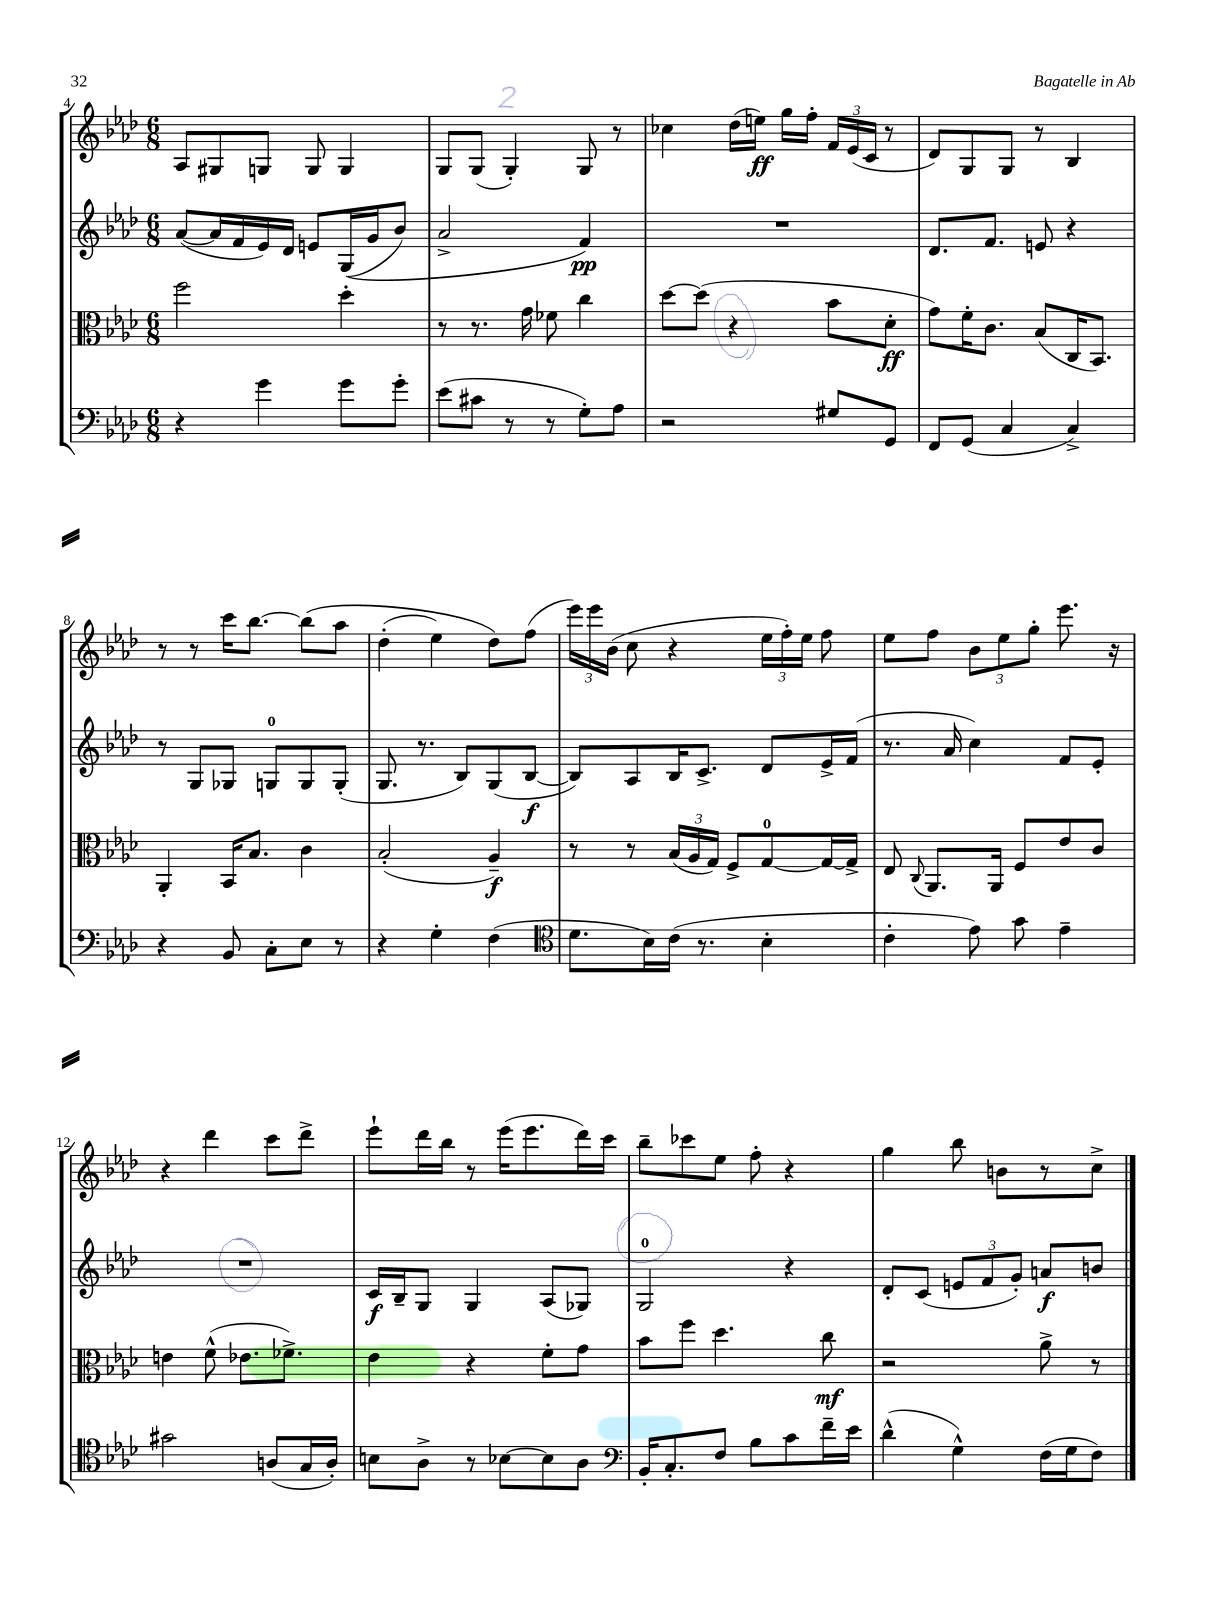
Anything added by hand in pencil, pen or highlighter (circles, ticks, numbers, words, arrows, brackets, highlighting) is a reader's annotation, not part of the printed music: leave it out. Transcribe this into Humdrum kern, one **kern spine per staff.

**kern	**kern	**kern	**kern
*staff4	*staff3	*staff2	*staff1
*clefF4	*clefC3	*clefG2	*clefG2
*k[b-e-a-d-]	*k[b-e-a-d-]	*k[b-e-a-d-]	*k[b-e-a-d-]
*M6/8	*M6/8	*M6/8	*M6/8
4r	2ff\	([8a-/L	8A-/L
.	.	16a-/]L	8G#/
.	.	16f/	.
4g\	.	16e-/)	8G/J
.	.	16d-/JJ	.
.	.	8e/L	8G/
8g\L	4dd-'\	&((16G/L	4G/
.	.	16g/J	.
8g'\J	.	8b-/J)	.
=	=	=	=
(8e-\L	8r	2a-^/	8G/L
8c#\J	8.r	.	(8G/J
8r	.	.	4G'/)
.	16g\	.	.
8r	8f-\	.	.
8G'\L)	4cc\	4f/&)	8G/
8A-\J	.	.	8r
=	=	=	=
2r	[8dd-\L	2.r	4cc-\
.	(8dd-\]J	.	.
.	4r	.	(16dd-\LL
.	.	.	16ee\JJ)
.	.	.	16gg\LL
.	.	.	16ff'\JJ
8G#/L	8b-\L	.	24f/LL
.	.	.	(24e-/
.	.	.	24c/JJ
8GG/J	8d-'\J	.	8r
=	=	=	=
8FF/L	8g\L)	8.d-/L	8d-/L)
(8GG/J	16f'\K	.	8G/
.	8.c\J	8.f/J	.
4C/	.	.	8G/J
.	(8B-/L	8e/	8r
4C^/)	16C/K	4r	4B-/
.	8.BB-/J)	.	.
=	=	=	=
4r	4AA-'/	8r	8r
.	.	8G/L	8r
8BB-/	16BB-/LK	8G-/J	16ccc\LK
.	8.B-/J	.	[8.bb-\J
8C'\L	.	8G/L	.
8E-\J	4c\	8G/	&(8bb-\]L
8r	.	(8G'/J	8aa-\J
=	=	=	=
4r	(2B-'/	8.G/	(4dd-'\
.	.	8.r	.
4G'\	.	.	4ee-\)
.	.	8B-/L)	.
(4F\	4A-~/)	(8G/	8dd-\L&)
.	.	[8B-/J	(8ff\J
=	=	=	=
*clefC4	*	*	*
8.d-\L	8r	8B-/]L)	24eee-\LL)
.	.	.	24eee-\
.	.	.	(24b-\JJ
.	8r	8A-/	8cc\
16B-\L)	.	.	.
(16c\JJ	(24B-/LL	16B-/K	4r
.	24A-/	.	.
8.r	.	8.c^/J	.
.	24G/JJ)	.	.
.	8F^/L	.	.
4B-'\	[8G/	8d-/L	24ee-\LL
.	.	.	24ff'\)
.	.	.	24ee-\JJ
.	16G/_L	16e-^/L	8ff\
.	16G^/]JJ	(16f/JJ	.
=	=	=	=
4c'\	8E-/	8.r	8ee-\L
.	8qqC/	.	.
.	8.AA-/L	.	8ff\J
.	.	16a-/	.
8e-\)	.	4cc\)	12b-\L
.	16AA-/Jk	.	.
.	.	.	12ee-\
8g\	8F/L	.	.
.	.	.	12gg'\J
4e-~\	8e-/	8f/L	8.eee-\
.	8c/J	8e-'/J	.
.	.	.	16r
=	=	=	=
2g#\	4e\	2.r	4r
.	(8f^^\	.	4ddd-\
.	8.e-\L	.	.
(8A/L	.	.	8ccc\L
.	8.f-^\J)	.	.
16G/L	.	.	8ddd-^\J
16A'/JJ)	.	.	.
=	=	=	=
8B\L	4e-\	16c/LL	8eee-`\L
.	.	16B-~/J	.
8A-^\J	.	8G/J	16ddd-\L
.	.	.	16bb-\JJ
8r	4r	4G/	8r
[8B-\L	.	.	(16eee-\LK
.	.	.	8.eee-\
8B-\]	8f'\L	(8A-/L	.
8A-\J	8g\J	8G-/J)	16ddd-\L)
.	.	.	16ccc\JJ
=	=	=	=
*clefF4	*	*	*
16BB-'/LK	8b-\L	2G/	8bb-~\L
8.C'/	.	.	.
.	8ff\J	.	8ccc-\
8F/J	4.dd-\	.	8ee-\J
8B-\L	.	.	8ff'\
8c\	.	4r	4r
16f~\L	8cc\	.	.
16e-\JJ	.	.	.
=	=	=	=
(4d-^^\	2r	8d-'/L	4gg\
.	.	(8c/J	.
4G^^\)	.	12e/L	8bb-\
.	.	12f/	.
.	.	.	8b\L
.	.	12g'/J)	.
(16F\LL	8a-^\	8a/L	8r
16G\J	.	.	.
8F\J)	8r	8b/J	8cc^\J
==	==	==	==
*-	*-	*-	*-
